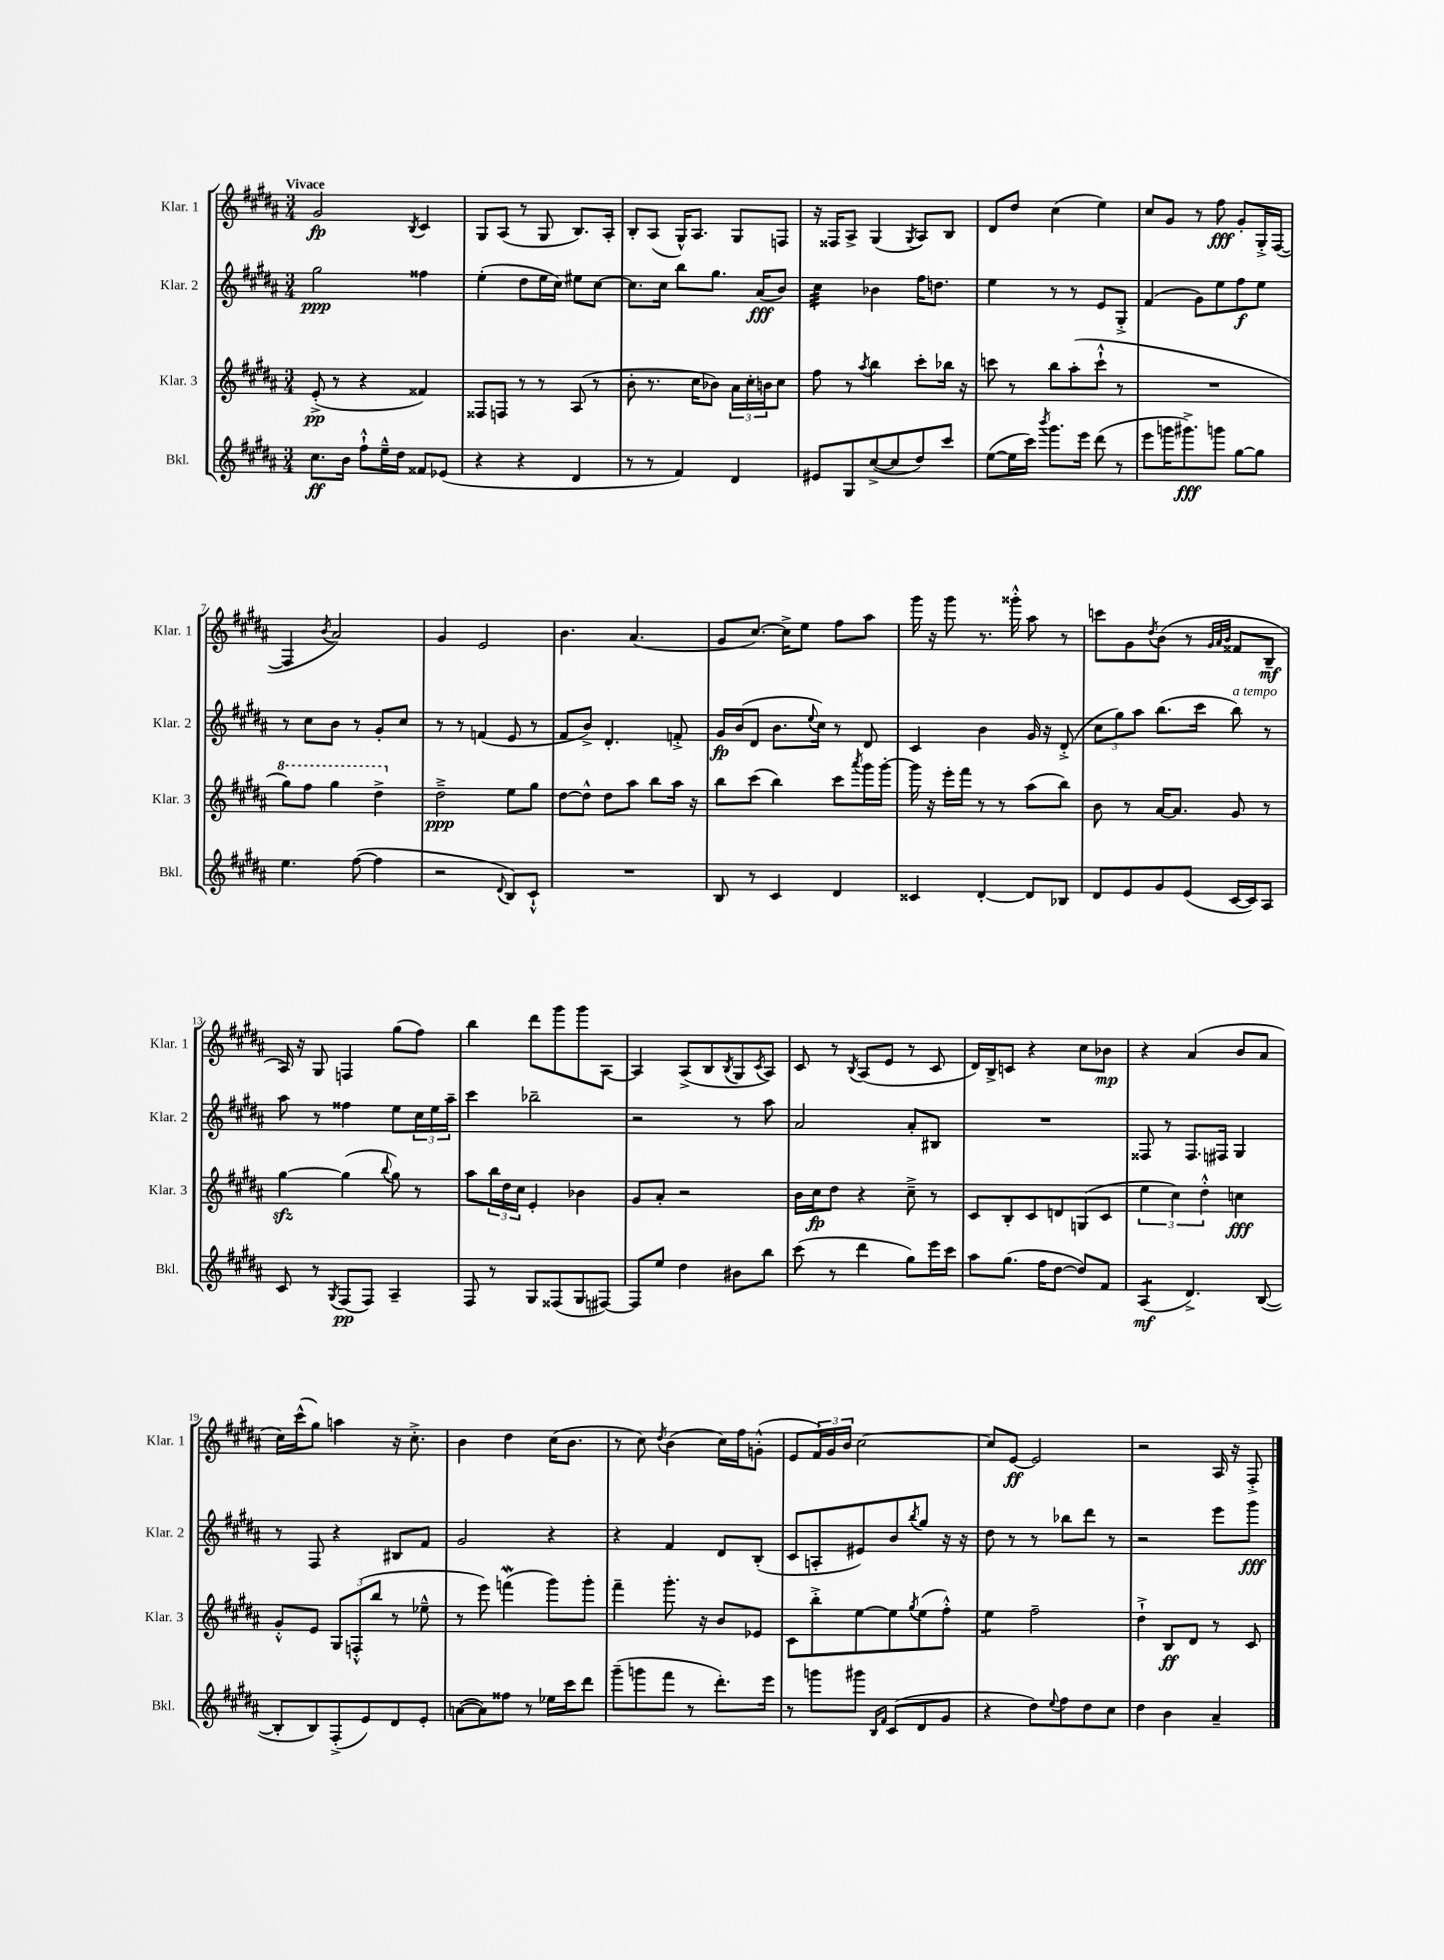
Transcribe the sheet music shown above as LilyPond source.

<<
\new StaffGroup <<
\new Staff = "s0" \with { instrumentName = "Klar. 1" shortInstrumentName = "Klar. 1" } {
    \clef treble \key b \major \numericTimeSignature \time 3/4 \tempo "Vivace"
    gis'2\fp \acciaccatura { b8 } cis'4 |
    gis8 ais8( r8 gis8 b8.) ais16-. |
    b8-. ais8( gis16-^) ais8. gis8 f8 |
    r16 fisis16 ais8-> gis4( \acciaccatura { gis8 } ais8) b8 |
    dis'8 dis''8 cis''4( e''4) |
    cis''8 gis'8 r8 fis''8\fff gis'8-. gis16-.-> fis16~( |
    fis4 \acciaccatura { b'8 } ais'2) |
    gis'4 e'2 |
    b'4. ais'4.( |
    gis'8 cis''8.~) cis''16-> e''8 fis''8 ais''8 |
    gis'''16 r16 gis'''8 r8. gisis'''16-.-^ ais''8 r8 |
    c'''8 gis'8 \acciaccatura { dis''8 } b'8( r8 \grace { gis'32 ais'32 b'32 } fisis'8 b8--\mf |
    ais16) r16 gis8 f4 gis''8( fis''8) |
    b''4 dis'''8 gis'''8 gis'''8 ais8~ |
    ais4 ais8->( b8 \acciaccatura { b8 } gis8 \acciaccatura { cis'8 } ais8) |
    cis'8 r8 \acciaccatura { b8 } ais8( e'8 r8 cis'8 |
    dis'16) b16-> c'8 r4 cis''8 bes'8\mp |
    r4 ais'4( b'8 ais'8 |
    cis''16) cis'''16-^( gis''8) a''4 r16 cis''8.-.-> |
    b'4 dis''4 cis''16( b'8. |
    r8 cis''8) \acciaccatura { dis''8 } b'4( cis''16) fis''16 g'8-.-^( |
    e'8 \tuplet 3/2 { fis'16) gis'16 b'16 } cis''2~ |
    cis''8 e'8~\ff e'2 |
    r2 ais16 r16 fis8-.-> \bar "|." |
}
\new Staff = "s1" \with { instrumentName = "Klar. 2" shortInstrumentName = "Klar. 2" } {
    \clef treble \key b \major \numericTimeSignature \time 3/4
    gis''2\ppp fisis''4 |
    e''4-.( dis''8 e''16 cis''16) eis''8 cis''8~ |
    cis''8. cis''16 b''8 gis''8. ais'16\fff( b'8) |
    cis''4:32 bes'4 fis''16 d''8. |
    e''4 r8 r8 e'8 gis8-.-> |
    fis'4( gis'8) e''8 fis''8\f e''8 |
    r8 cis''8 b'8 r8 gis'8-. cis''8 |
    r8 r8 f'4( e'8 r8 |
    fis'8 b'8->) dis'4.-. f'8-.-> |
    gis'16\fp b'16( dis'8 b'8. \appoggiatura { e''8 } cis''16) r8 dis'8 |
    cis'4 b'4 gis'16 r16 dis'8-.->( |
    \tuplet 3/2 { cis''8 gis''8) ais''8 } b''8.( cis'''16 b''8^\markup { \italic "a tempo" }) r8 |
    ais''8 r8 fisis''4 e''8 \tuplet 3/2 { cis''16 e''16 ais''16-- } |
    cis'''4 bes''2-- |
    r2 r8 ais''8 |
    ais'2 ais'8-. bis8 |
    R2. |
    fisis8 r8 fisis8. fis16 gis4 |
    r8 fis8 r4 bis8 fis'8 |
    gis'2 r4 |
    r4 fis'4 dis'8 b8-.( |
    cis'8 a8-. eis'8) b'8 \acciaccatura { b''8 } gis''8 r16 r16 |
    dis''8 r8 r8 bes''8 dis'''8 r8 |
    r2 e'''8 gis'''8\fff \bar "|." |
}
\new Staff = "s2" \with { instrumentName = "Klar. 3" shortInstrumentName = "Klar. 3" } {
    \clef treble \key b \major \numericTimeSignature \time 3/4
    e'8-.->\pp( r8 r4 fisis'4) |
    fisis8 f8 r8 r8 ais8( r8 |
    b'8-. r8. cis''16 bes'8) \tuplet 3/2 { ais'16 cis''16-. b'16 } cis''8 |
    fis''8 r8 \acciaccatura { ais''8 } b''4 cis'''8-. bes''16 r16 |
    c'''8 r8 b''8 ais''8-.( c'''8-!-^ r8 |
    R2. |
    \ottava #1 gis'''8) fis'''8 gis'''4 dis'''4-> \ottava #0 |
    dis''2--->\ppp e''8 gis''8 |
    dis''8~ dis''8-^ dis''8 ais''8 b''8 ais''16 r16 |
    b''8 cis'''8( b''4) cis'''8 \acciaccatura { ais'''8 } gis'''16 gis'''16~-. |
    gis'''16 r16 e'''16-. fis'''16 r8 r8 ais''8( b''8) |
    b'8 r8 ais'16~ ais'8. gis'8 r8 |
    gis''4~\sfz gis''4( \appoggiatura { b''8 } gis''8) r8 |
    ais''8 \tuplet 3/2 { b''16 dis''16 cis''16 } e'4-. bes'4 |
    gis'8 ais'8-. r2 |
    b'16 cis''16\fp dis''8 r4 cis''8---> r8 |
    cis'8 b8-. cis'8 d'8 g8( cis'8 |
    \tuplet 3/2 { e''4 cis''4) dis''4-.-^ } c''4\fff |
    gis'8-.-^ e'8 \tuplet 3/2 { gis8 f8-.-^( b''8 } r8 ees''8---^ |
    r8 e'''8) f'''4\mordent( gis'''8) gis'''8-. |
    fis'''4-- gis'''8.-. r16 b'8 ees'8 |
    cis'8 b''8-.-> e''8~ e''8 \acciaccatura { gis''8 } e''8( fis''8-.-^) |
    e''4:8 fis''2-- |
    dis''4-!-> b8\ff dis'8 r8 cis'8 \bar "|." |
}
\new Staff = "s3" \with { instrumentName = "Bkl." shortInstrumentName = "Bkl." } {
    \clef treble \key b \major \numericTimeSignature \time 3/4
    cis''8.\ff b'16 fis''8-!-^ e''16---^ dis''16 fisis'8 ees'8( |
    r4 r4 dis'4 |
    r8 r8 fis'4) dis'4 |
    eis'8 gis8 cis''8~->( cis''8 dis''8) cis'''8 |
    e''8~( e''16 cis'''16) \acciaccatura { b'''8 } gis'''8. e'''16 dis'''8( r8 |
    e'''8 g'''16 gis'''8.->\fff) g'''8 gis''8~ gis''8 |
    e''4. fis''8~( fis''4 |
    r2 \appoggiatura { dis'8 } b8) cis'8-!-^ |
    R2. |
    b8 r8 cis'4 dis'4 |
    cisis'4 dis'4~-. dis'8 bes8 |
    dis'8 e'8 gis'8 e'8( cis'16~ cis'16) ais8 |
    cis'8 r8 \acciaccatura { gis8 } fis8\pp( fis8) ais4-- |
    fis8 r8 gis8 fisis8( gis8 fis8~) |
    fis8 e''8 dis''4 bis'8 b''8 |
    cis'''8( r8 dis'''4 gis''8) e'''16 cis'''16 |
    ais''8 gis''8.( fis''16 dis''8~ dis''8) fis'8 |
    ais4:8\mf( dis'4.->) b8~( |
    b8-. b8) fis8-.->( e'8) dis'8 e'8-. |
    a'8~( a'8) fisis''8 r8 ees''16 cis'''16 dis'''8 |
    gis'''8--( g'''8 fis'''8 r8 dis'''8.-.) e'''16 |
    r8 g'''8 gis'''8 \grace { b16 fis'16 } cis'8( dis'8 gis'8 |
    r4 dis''8) \appoggiatura { e''8 } fis''8 dis''8 cis''8 |
    dis''4 b'4 ais'4-- \bar "|." |
}
>>
>>
